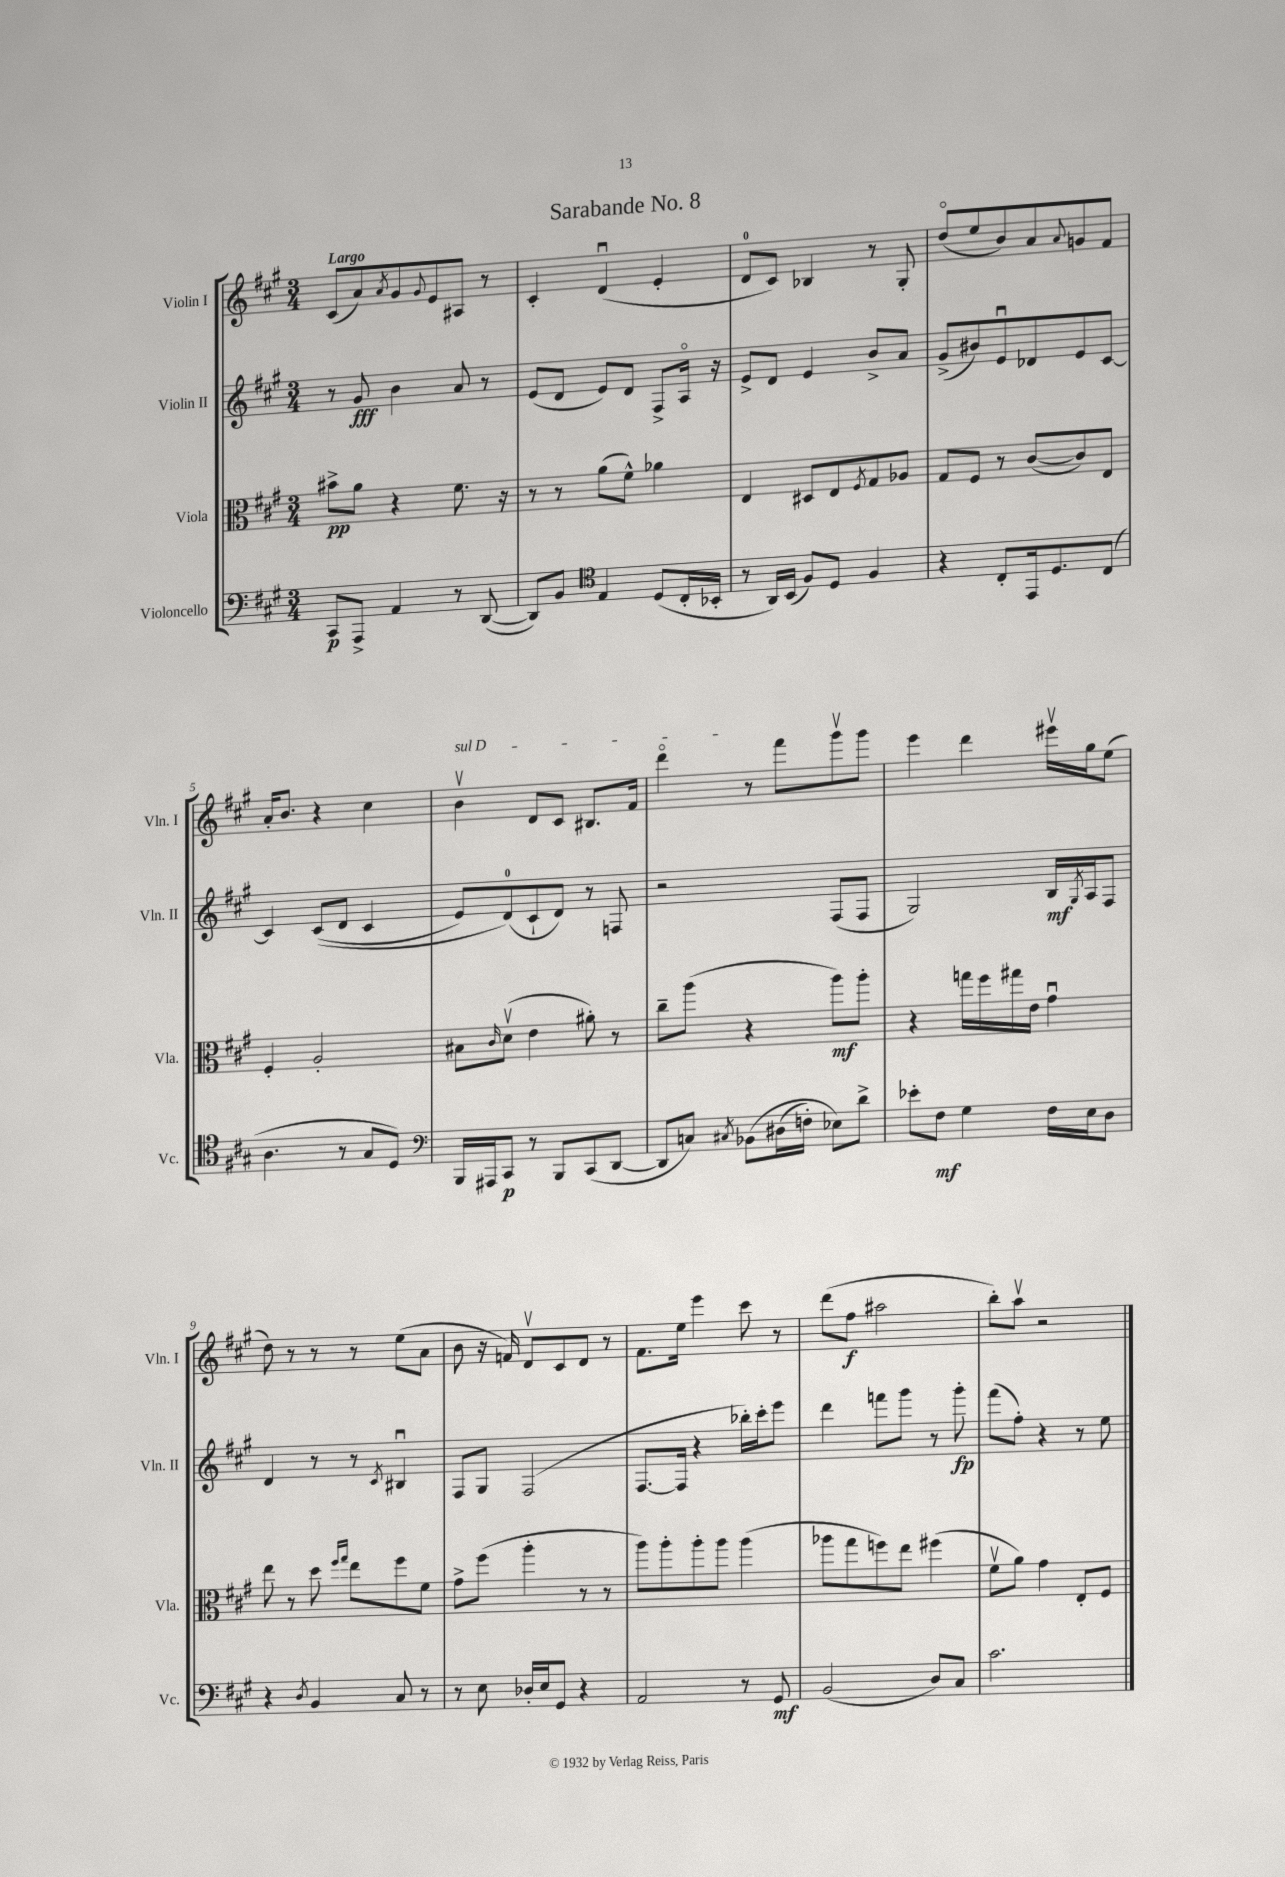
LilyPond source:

\header { title = "Sarabande No. 8" }
<<
\new StaffGroup <<
\new Staff = "s0" \with { instrumentName = "Violin I" shortInstrumentName = "Vln. I" } {
    \clef treble \key a \major \numericTimeSignature \time 3/4 \tempo "Largo"
    cis'8( a'8) \acciaccatura { a'8 } gis'8 \appoggiatura { gis'8 } e'8 ais8 r8 |
    cis'4-. d'4\downbow( e'4-. |
    d'8-0 cis'8) bes4 r8 gis8-. |
    d''8\flageolet( e''8 b'8) a'8 \appoggiatura { a'8 } g'8 fis'8 |
    a'16-. b'8. r4 cis''4 |
    \once \override TextSpanner.bound-details.left.text = \markup { \italic "sul D" } b'4\upbow\startTextSpan d'8 cis'8 bis8. fis'16 |
    d'''4\flageolet\stopTextSpan r8 fis'''8 gis'''8\upbow gis'''8 |
    e'''4 d'''4 eis'''16\upbow gis''16 e''8( |
    d''8) r8 r8 r8 e''8( a'8 |
    b'8 r16 f'16) d'8\upbow cis'8 d'8 r8 |
    fis'8. e''16 e'''4 cis'''8 r8 |
    d'''8( fis''8\f ais''2 |
    b''8-.) a''8\upbow r2 \bar "|." |
}
\new Staff = "s1" \with { instrumentName = "Violin II" shortInstrumentName = "Vln. II" } {
    \clef treble \key a \major \numericTimeSignature \time 3/4
    r8 gis'8\fff b'4 a'8 r8 |
    e'8( d'8 e'8) d'8 fis8-> a16\flageolet r16 |
    e'8-> d'8 e'4 b'8-> a'8 |
    gis'8->( bis'8) e'8\downbow des'8 e'8 cis'8~ |
    cis'4 cis'8(\( d'8 cis'4 |
    e'8) d'8-0(\) cis'8-! d'8) r8 f8 |
    r2 fis8( fis8 |
    gis2) b16\mf \acciaccatura { gis8 } a16 fis8 |
    d'4 r8 r8 \acciaccatura { cis'8 } bis4\downbow |
    fis8 gis8 fis2( |
    fis8.~ fis16 r4 bes''16-.) cis'''16-. e'''8 |
    d'''4 f'''8 gis'''8 r8 gis'''8-.\fp |
    fis'''8( fis''8-.) r4 r8 e''8 \bar "|." |
}
\new Staff = "s2" \with { instrumentName = "Viola" shortInstrumentName = "Vla." } {
    \clef alto \key a \major \numericTimeSignature \time 3/4
    bis'8->\pp a'8 r4 fis'8. r16 |
    r8 r8 a'8( fis'8-^) aes'4 |
    e4 dis8 e8 \acciaccatura { fis8 } gis8 aes8 |
    gis8 fis8 r8 cis'8~( cis'8) e8 |
    fis4-. a2-. |
    bis8 \grace { cis'16 } d'8\upbow( e'4 ais'8-.) r8 |
    cis''8-- a''8( r4 a''8\mf) a''8-. |
    r4 g''16 fis''16 gis''16 e'16 gis'4\downbow |
    e''8 r8 d''8 \grace { fis''16 gis''16 } e''8 fis''8 fis'8 |
    gis'8-> fis''8( a''4-. r8 r8 |
    a''8) a''8-. a''8-. a''8 a''4( |
    aes''8 gis''8 f''8) e''8 fis''4( |
    fis'8\upbow a'8) gis'4 e8-. fis8 \bar "|." |
}
\new Staff = "s3" \with { instrumentName = "Violoncello" shortInstrumentName = "Vc." } {
    \clef bass \key a \major \numericTimeSignature \time 3/4
    cis,8\p a,,8-> a,4 r8 d,8~( |
    d,8) b,8 \clef tenor e4 d8( cis16-. bes,16-. |
    r8 a,16) b,16( fis8) d8 fis4 |
    r4 cis8-. e,16 d8. cis8( |
    a4. r8 gis8 d8) |
    \clef bass b,,16 ais,,16 cis,8\p r8 b,,8 cis,8( d,8~ |
    d,8 c8) \acciaccatura { cis8 } bes,8\( dis16( f16-.) ees8\) d'8-> |
    ees'8-. fis8\mf gis4 fis16 e16 d8 |
    r4 \acciaccatura { d8 } b,4 cis8 r8 |
    r8 e8 des16-. e16 gis,8 r4 |
    a,2 r8 gis,8\mf |
    b,2( d8) cis8 |
    cis'2. \bar "|." |
}
>>
>>
